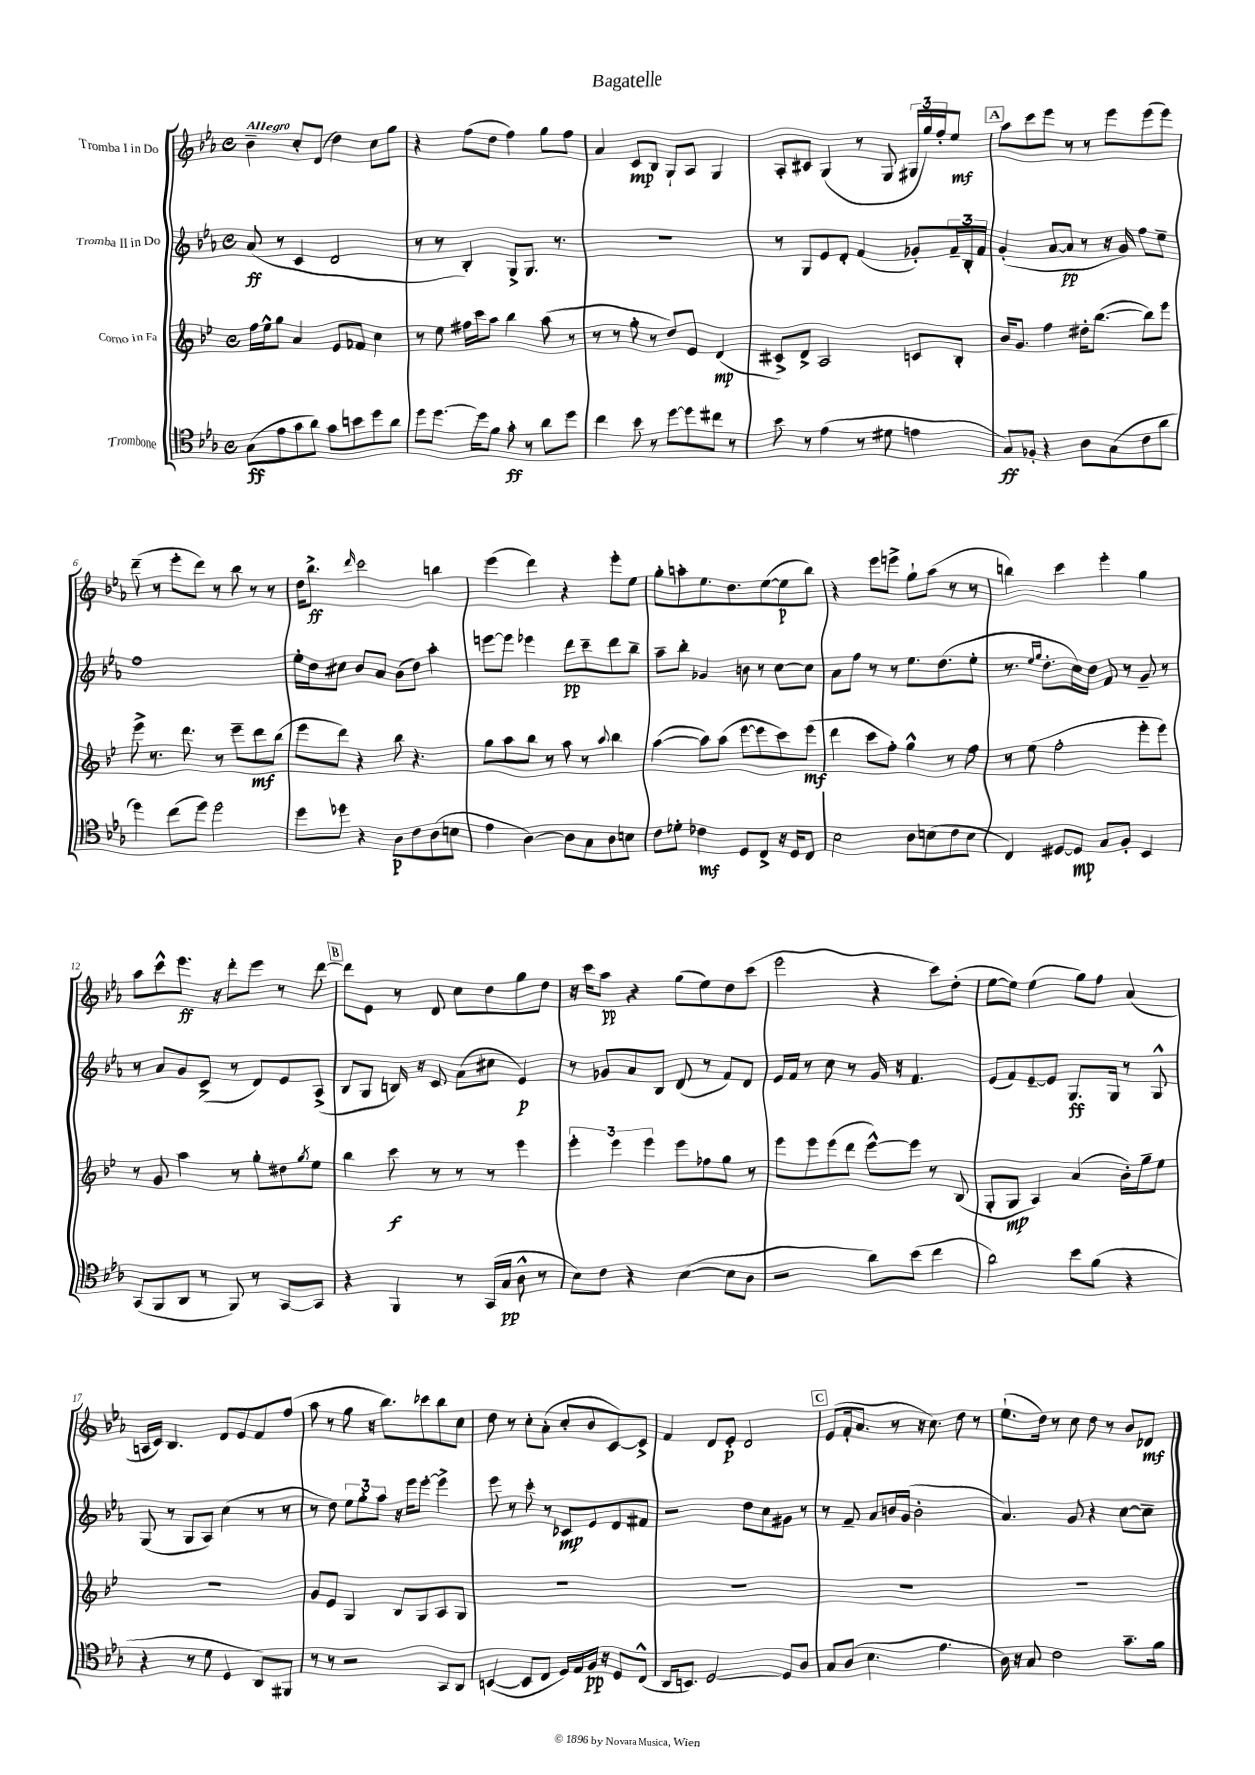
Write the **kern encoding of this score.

**kern	**dynam	**kern	**dynam	**kern	**dynam	**kern	**dynam
*part4	*part4	*part3	*part3	*part2	*part2	*part1	*part1
*staff4	*staff4	*staff3	*staff3	*staff2	*staff2	*staff1	*staff1
*I"Trombone	*	*I"Corno in Fa	*	*I"Tromba II in Do	*	*I"Tromba I in Do	*
*clefC4	*	*clefG2	*	*clefG2	*	*clefG2	*
*k[b-e-a-]	*	*k[b-e-]	*	*k[b-e-a-]	*	*k[b-e-a-]	*
*M4/4	*	*M4/4	*	*M4/4	*	*M4/4	*
*met(c)	*	*met(c)	*	*met(c)	*	*met(c)	*
=1	=1	=1	=1	=1	=1	=1	=1
!	!	!	!	!	!	!LO:TX:a:B:t=Allegro	!
(8G\L	ff	16ff\LL	.	(8a-/	ff	4b-~\	.
.	.	16ee-^^\J	.	.	.	.	.
8e-\	.	8gg\J	.	8r	.	.	.
8g\	.	4a/	.	4c/	.	8cc'/L	.
8a-\J)	.	.	.	.	.	(8d/J	.
8g\L	.	8e-/L	.	2d/	.	4dd\)	.
8bn\	.	8f-X/J	.	.	.	.	.
8dd\	.	4cc\	.	.	.	8cc\L	.
8a-\J	.	.	.	.	.	8gg\J	.
=2	=2	=2	=2	=2	=2	=2	=2
8dd\L	.	8r	.	8r	.	4r	.
[8.dd\J	.	8ee-\	.	8r	.	.	.
.	.	16ff#X\LL	.	4B-'/)	.	(8ff\L	.
16dd\KL]	.	16ccc\J	.	.	.	.	.
8f\J	.	8aa\J	.	.	.	8dd\J	.
8g'\	ff	4bb-\	.	8G^/L	.	4ff\)	.
8r	.	.	.	8.G/J	.	.	.
8a-\L	.	(8aa\	.	.	.	8gg\L	.
.	.	.	.	8.r	.	.	.
8dd\J	.	8r	.	.	.	8ff\J	.
=3	=3	=3	=3	=3	=3	=3	=3
4cc\	.	8r	.	1r	.	4a-/	.
.	.	8r	.	.	.	.	.
8b-\	.	8gg'\	.	.	.	8c/L	mp
8r	.	8r	.	.	.	8B-/J	.
[8dd\L	.	8dd/L)	.	.	.	8G`/L	.
8dd\]	.	8e-/J	.	.	.	8A-/J	.
8cc#X\J	.	(4d/	mp	.	.	4G/	.
8r	.	.	.	.	.	.	.
=4	=4	=4	=4	=4	=4	=4	=4
8b-\	.	8c#X^/L)	.	8r	.	8A-'/L	.
8r	.	8d^/J	.	8G/L	.	8c#X/J	.
(4e-\	.	2A/	.	8e-/	.	(4G/	.
.	.	.	.	8d'/J	.	.	.
8r	.	.	.	(4f/	.	8r	.
8d#X\	.	.	.	.	.	8G/	.
4en\	.	8cn/L	.	8g-X'/L)	.	24G#X/LL	.
.	.	.	.	.	.	24gg/)	.
.	.	.	.	.	.	24ff'/J	.
.	.	8B-'/J	.	24f~/L	.	8ee-/J	mf
.	.	.	.	24B-'/	.	.	.
.	.	.	.	24f/JJ	.	.	.
!!LO:REH:place=s1:t=A
=5	=5	=5	=5	=5	=5	=5	=5
8G/L)	ff	16b-/KL	.	(4g'/	.	8aa-\L	.
.	.	8.g/J	.	.	.	.	.
8F-X'/J	.	.	.	.	.	8ccc\	.
4r	.	4ff\	.	[8a-/L	.	8eee-\J	.
.	.	.	.	8a-/J]	pp	8r	.
8A-\L	.	16dd#X'\KL	.	8r	.	8r	.
.	.	([8.bb-\J	.	.	.	.	.
(8G\	.	.	.	16r	.	8eee-\L	.
.	.	.	.	16g/)	.	.	.
8c\	.	8bb-\L])	.	8ff\L	.	(8eee-\	.
8a-\J	.	8eee-\J	.	8ee-~\J	.	8eee-\J)	.
!!LO:LB:g=z
=6	=6	=6	=6	=6	=6	=6	=6
4dd\)	.	8eee-^\	.	1ff	.	(8ddd~\	.
.	.	8.r	.	.	.	8r	.
(8cc\L	.	.	.	.	.	8eee-'\L	.
.	.	8.ddd\	.	.	.	.	.
8dd\J)	.	.	.	.	.	8ddd\J)	.
2dd\	.	8r	.	.	.	8r	.
.	.	8eee-~\L	.	.	.	8bb-\	.
.	.	8ddd\	mf	.	.	8r	.
.	.	(8bb-\J	.	.	.	8r	.
=7	=7	=7	=7	=7	=7	=7	=7
8dd\L	.	8eee-\L	.	16ee-'\LL	.	16dd\KL	.
.	.	.	.	16dd\J	.	8.bb-^\J	ff
8dd-X\J	.	8ddd\J)	.	8cc#X\J	.	.	.
.	.	.	.	.	.	16qqddd/	.
4r	.	4r	.	8b-/L	.	2ccc\	.
.	.	.	.	8a-/J	.	.	.
8A-\L	p	8bb-\	.	(8b-\L	.	.	.
8c\	.	4.r	.	8dd\J)	.	.	.
(8A-\	.	.	.	4aa-'\	.	4bbn\	.
8Bn\J	.	.	.	.	.	.	.
=8	=8	=8	=8	=8	=8	=8	=8
4e-\	.	8gg\L	.	[8eeen\L	.	(4eee-\	.
.	.	8aa\	.	8eee\J]	.	.	.
[4A-\)	.	8bb-\J	.	4eee-X\	.	4ddd\)	.
.	.	8r	.	.	.	.	.
8A-\L]	.	8aa\	.	8ddd\L	pp	4r	.
8G\	.	8r	.	8ccc~\	.	.	.
.	.	8qqaa/	.	.	.	.	.
8A-\	.	4bb-\	.	8ddd\	.	8eee-'\L	.
8Bn\J	.	.	.	8bb-~\J	.	8ee-\J	.
=9	=9	=9	=9	=9	=9	=9	=9
8c\L	.	([4aa\	.	8aa-~\L	.	8gg'\L	.
8d-X'\J	.	.	.	8bb-'\J	.	8aan'\	.
4c-X\	mf	8aa\L])	.	4g-X/	.	8.ee-\	.
.	.	(8aa\J	.	.	.	.	.
.	.	.	.	.	.	8.dd\	.
8D/L	.	[8eee-\L	.	8bn\	.	.	.
8C^/J	.	8eee-\]	.	8r	.	([8ee-\	.
16r	.	8ccc\)	.	[8cc\L	.	8ee-\]	p
16D/KL	.	.	.	.	.	.	.
8C/J	.	(8eee-\J	mf	8cc\J]	.	8bb-\J)	.
=10	=10	=10	=10	=10	=10	=10	=10
2B-\	.	4ddd\	.	8a-\L	.	4r	.
.	.	.	.	8ff\J	.	.	.
.	.	8ccc\L	.	8r	.	8eee-\L	.
.	.	8ff'\J)	.	8r	.	8eeen^\J	.
8A-\L	.	4gg^^\	.	8.ee-\L	.	8gg`\L	.
(8Bn\	.	.	.	.	.	(8aa-\J	.
.	.	.	.	(8.dd\	.	.	.
8c\	.	8r	.	.	.	8r	.
8B\J	.	8ff\	.	8ee-'\J	.	8r	.
=11	=11	=11	=11	=11	=11	=11	=11
4C/)	.	8r	.	8.r	.	4bbn\)	.
.	.	(8ee-\	.	.	.	.	.
.	.	.	.	16qqee-/LL	.	.	.
.	.	.	.	16qqgg/JJ	.	.	.
.	.	.	.	8.dd'\L	.	.	.
[8D#X/L	.	2ff'\	.	.	.	4ccc\	.
8D#/J]	mp	.	.	16cc\L)	.	.	.
.	.	.	.	16dd\JJ	.	.	.
8G/L	.	.	.	8f/	.	4eee-'\	.
8F'/J	.	.	.	8r	.	.	.
4BB-/	.	8eee-'\L	.	8g~/	.	4gg\	.
.	.	8eee-\J)	.	8r	.	.	.
!!LO:LB:g=z
=12	=12	=12	=12	=12	=12	=12	=12
(8GG/L	.	8r	.	8r	.	8aa-\L	.
8FF/	.	8g/	.	8a-/L	.	8ccc^^\	.
8AA-/J	.	4aa\	.	8g/	.	8.eee-\J	ff
8r	.	.	.	(8c^/J	.	.	.
.	.	.	.	.	.	16r	.
8FF/)	.	8r	.	8r	.	8ddd'\L	.
8r	.	8gg'\L	.	8d/L)	.	8eee-\J	.
[8GG/L	.	8dd#X\	.	8e-/	.	8r	.
.	.	8qgg/	.	.	.	.	.
8GG/J]	.	8ee-\J	.	(8A-^/J	.	[8ddd\	.
!!LO:REH:place=s1:t=B
=13	=13	=13	=13	=13	=13	=13	=13
4r	.	4bb-\	.	8B-/L	.	8ddd\L]	.
.	.	.	.	8G/J	.	8e-\J	.
4FF/	.	8ccc\	f	16Bn/)	.	8r	.
.	.	.	.	16r	.	.	.
.	.	8r	.	8c/	.	8d/	.
8r	.	8r	.	(8a-\L	.	8cc\L	.
(16GG/LL	.	8r	.	8cc#X\J	.	8dd\	.
16G/JJ	pp	.	.	.	.	.	.
8A-^^\	.	4eee-\	.	4e-/)	p	8gg\	.
8r	.	.	.	.	.	8dd\J	.
=14	=14	=14	=14	=14	=14	=14	=14
8B-\L)	.	6eee-'\	.	8r	.	16r	.
.	.	.	.	.	.	16ccc\KL	.
8c\J	.	.	.	8g-X/L	.	8aa-\J	pp
.	.	6eee-\	.	.	.	.	.
4r	.	.	.	8a-/	.	4r	.
.	.	6eee-\	.	.	.	.	.
.	.	.	.	8B-/J	.	.	.
([4B-\	.	8eee-\L	.	(8d/	.	(8gg\L	.
.	.	8ff-X\	.	8r	.	8ee-\)	.
8B-\L]	.	8gg\J	.	8f/L)	.	8dd\	.
8A-\J	.	8r	.	8d/J	.	(8ccc\J	.
=15	=15	=15	=15	=15	=15	=15	=15
2r	.	8eee-\L	.	16e-/LL	.	2eee-\	.
.	.	.	.	16f/JJ	.	.	.
.	.	8eee-\	.	8r	.	.	.
.	.	(8eee-\	.	8cc\	.	.	.
.	.	8ddd\J	.	8r	.	.	.
8a-\L)	.	[8eee-^^\L)	.	16g/	.	4r	.
.	.	.	.	16r	.	.	.
(8b-\J	.	8eee-\J]	.	4.f/	.	.	.
4cc\	.	8r	.	.	.	8ccc\L)	.
.	.	(8B-/	.	.	.	(8dd'\J	.
=16	=16	=16	=16	=16	=16	=16	=16
2a-\)	.	8G'/L	.	(8e-/L	.	[8ee-\L	.
.	.	8G/J	mp	8f/)	.	8ee-\J])	.
.	.	4A/)	.	[8e-~/	.	(4ee-\	.
.	.	.	.	8e-/J]	.	.	.
8b-\L	.	(4a/	.	8.G/L	ff	8gg\L)	.
(8f\J	.	.	.	.	.	8ff\J	.
.	.	.	.	16G/Jk	.	.	.
4r	.	16b-'\LL)	.	8r	.	(4a-/	.
.	.	16gg~\J	.	.	.	.	.
.	.	8ee-\J	.	8G^^/	.	.	.
!!LO:LB:g=z
=17	=17	=17	=17	=17	=17	=17	=17
4r	.	1r	.	(8G/	.	16An/LL	.
.	.	.	.	.	.	16c/JJ)	.
.	.	.	.	8r	.	4.B-/	.
8r	.	.	.	8G/L	.	.	.
8d\	.	.	.	8A-/J)	.	.	.
4D/	.	.	.	(4cc\	.	8d/L	.
.	.	.	.	.	.	8e-/	.
8AA-/L)	.	.	.	8r	.	8f/	.
8FF#X/J	.	.	.	8r	.	(8ff/J	.
=18	=18	=18	=18	=18	=18	=18	=18
8r	.	8g/L	.	8r	.	8aa-\	.
8r	.	8e-/J	.	8dd\)	.	8r	.
2r	.	4G/	.	12ee-\L	.	8gg\	.
.	.	.	.	12gg'\	.	.	.
.	.	.	.	.	.	16r	.
.	.	.	.	12aa-\J	.	.	.
.	.	.	.	.	.	8.bb-\L)	.
.	.	8B-/L	.	16r	.	.	.
.	.	.	.	16eee-\KL	.	.	.
.	.	8G/	.	[8eee-'\J	.	8ccc-X\	.
8GG/L	.	8A/	.	4eee-^\]	.	8bb-\	.
8AA-/J	.	8G/J	.	.	.	8cc\J	.
=19	=19	=19	=19	=19	=19	=19	=19
([4BBn/	.	1r	.	8eee-\	.	8dd\	.
.	.	.	.	8r	.	8r	.
8BB/L]	.	.	.	8ccc'\	.	8cc'\L	.
8C/J	.	.	.	8r	.	(8a-'\J	.
16D/LL)	.	.	.	8c-X/L	mp	8cc'/L	.
16E-/	.	.	.	.	.	.	.
16F/JJ	pp	.	.	8e-/	.	8b-/	.
16r	.	.	.	.	.	.	.
8D/L	.	.	.	8d/	.	[8c/)	.
(8C^^/J	.	.	.	8f#X/J	.	8c^/J]	.
=20	=20	=20	=20	=20	=20	=20	=20
16AA-/KL	.	1r	.	2r	.	4f/	.
8.BBn/J)	.	.	.	.	.	.	.
[2D/	.	.	.	.	.	8d/L	.
.	.	.	.	.	.	8e-'/J	p
.	.	.	.	8dd\L	.	2d/	.
.	.	.	.	8cc\	.	.	.
8D/L]	.	.	.	8g#X\J	.	.	.
8A-/J	.	.	.	8r	.	.	.
!!LO:REH:place=s1:t=C
=21	=21	=21	=21	=21	=21	=21	=21
8G/L	.	1r	.	8r	.	(8e-/L	.
(8A-/J	.	.	.	8f~/	.	16f'/k	.
.	.	.	.	.	.	8.a-/J	.
4.B-\	.	.	.	8a-/L	.	.	.
.	.	.	.	16bn/L	.	8r	.
.	.	.	.	(16g/JJ	.	.	.
.	.	.	.	2b'\	.	16r	.
.	.	.	.	.	.	8.cc\)	.
4.e-\	.	.	.	.	.	.	.
.	.	.	.	.	.	8dd\	.
.	.	.	.	.	.	8r	.
=22	=22	=22	=22	=22	=22	=22	=22
16A-\)	.	1r	.	4.a-/)	.	(8.ee-`\L	.
16r	.	.	.	.	.	.	.
8G/	.	.	.	.	.	.	.
.	.	.	.	.	.	16dd\Jk)	.
2c\	.	.	.	.	.	8r	.
.	.	.	.	8g/	.	8cc\	.
.	.	.	.	4r	.	8dd\	.
.	.	.	.	.	.	8r	.
8.g~\L	.	.	.	[8cc\L	.	8b-/L	.
.	.	.	.	8cc~\J]	.	8d-X/J	mf
16f\Jk	.	.	.	.	.	.	.
==	==	==	==	==	==	==	==
*-	*-	*-	*-	*-	*-	*-	*-
